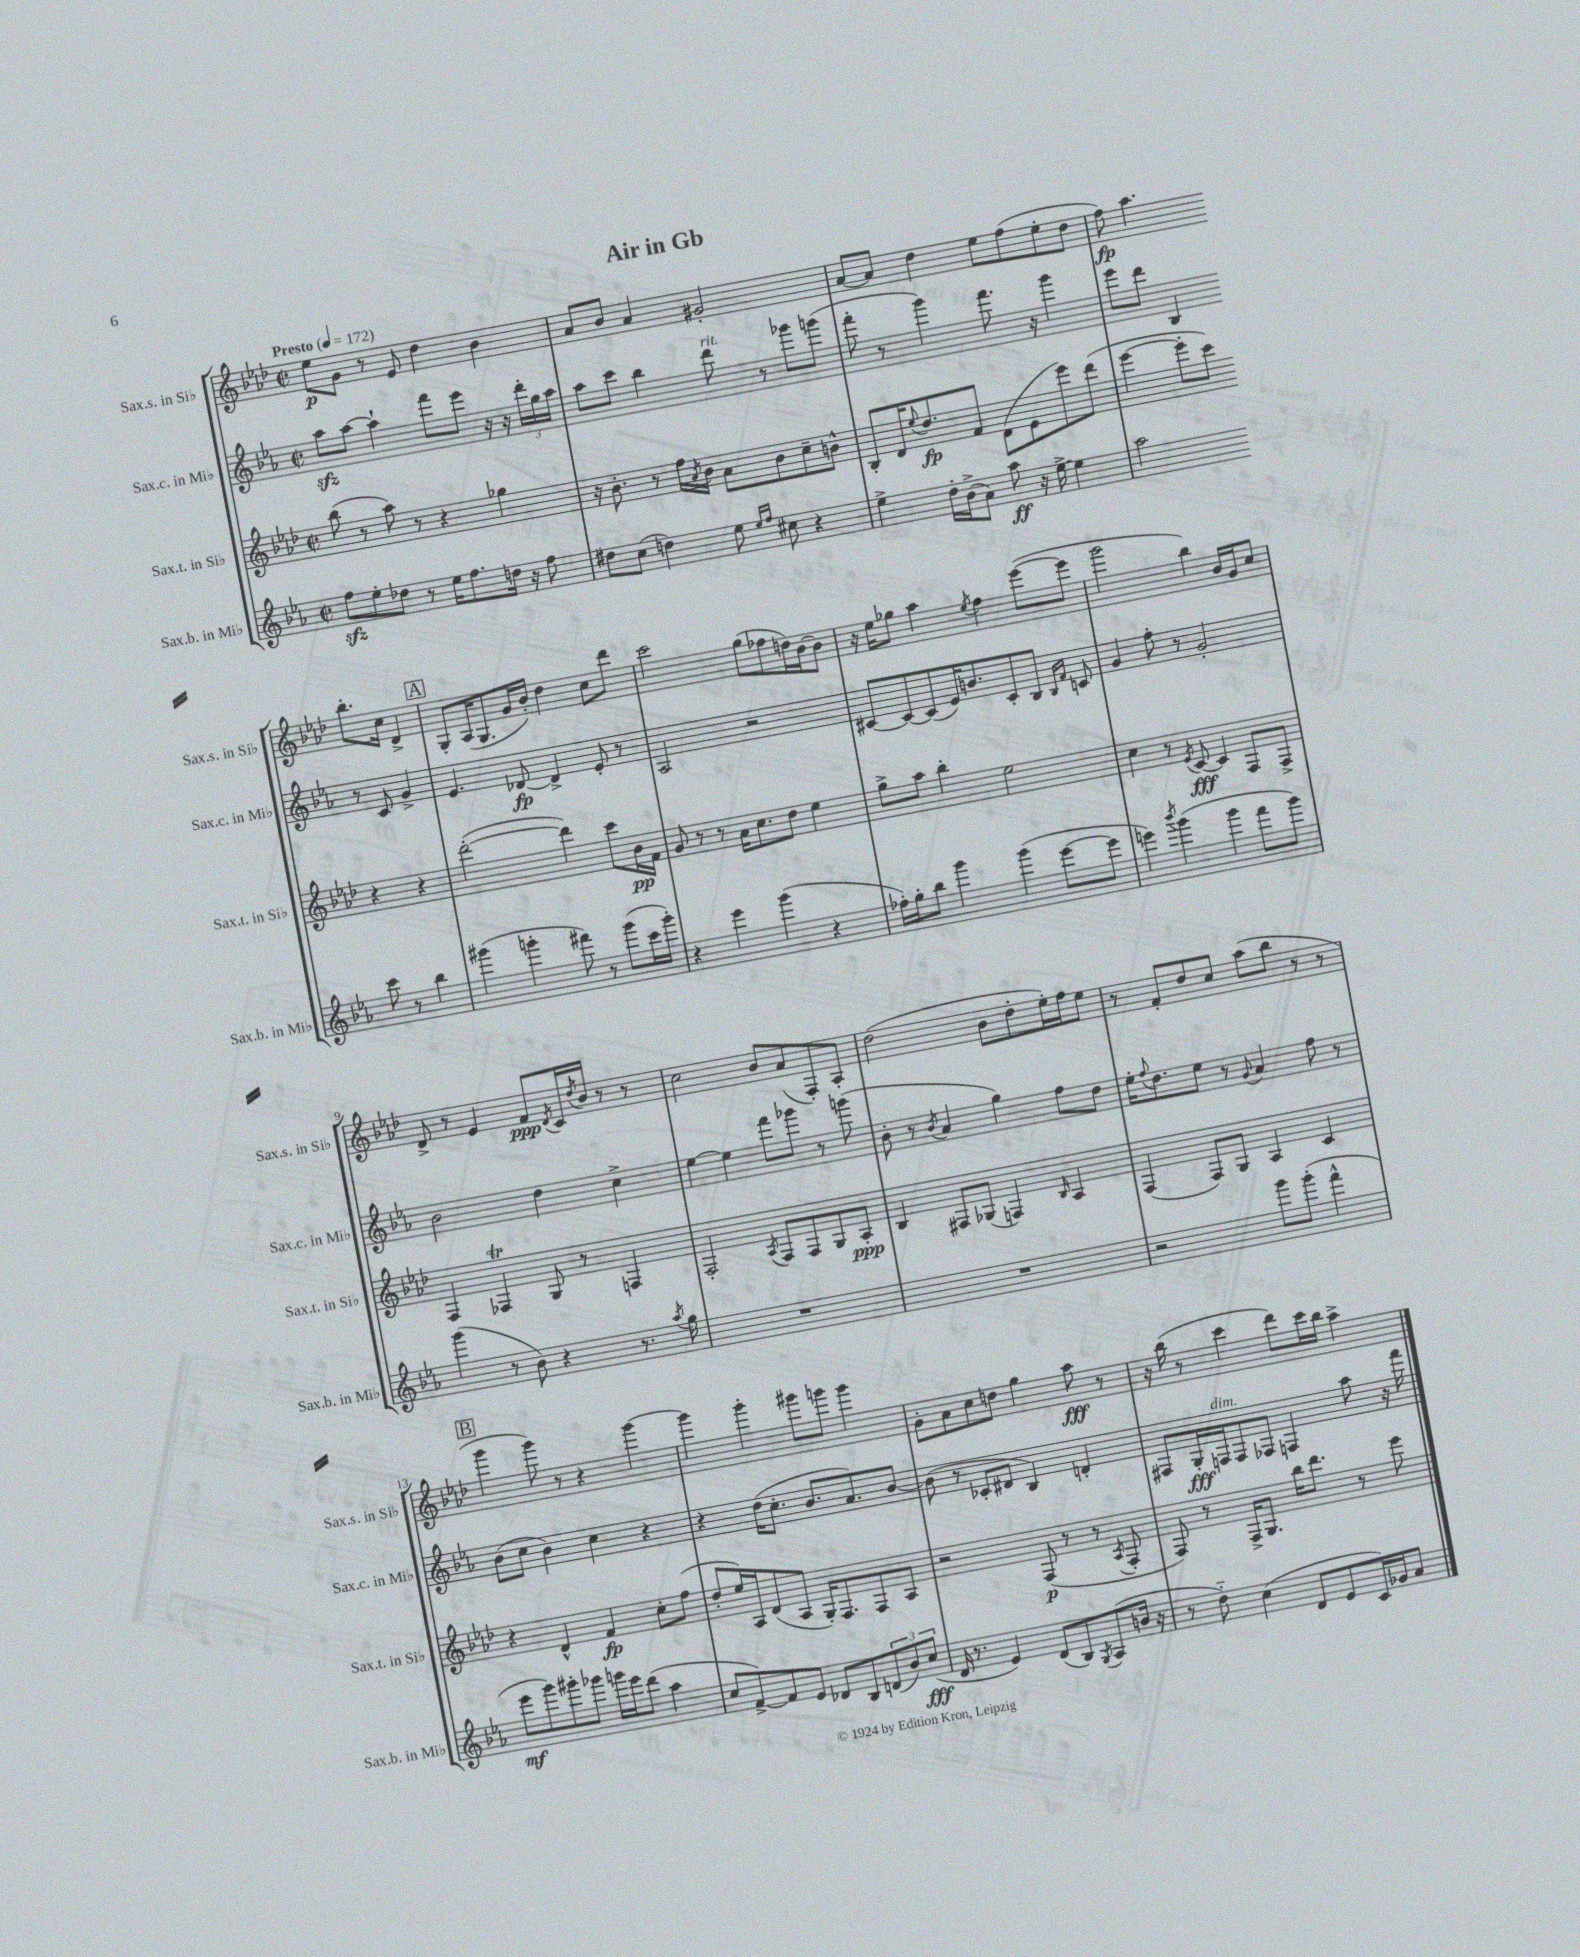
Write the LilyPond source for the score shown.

\header { title = "Air in Gb" }
<<
\new StaffGroup <<
\new Staff = "s0" \with { instrumentName = "Sax.s. in Sib" shortInstrumentName = "Sax.s. in Sib" } {
    \clef treble \key aes \major \defaultTimeSignature \time 2/2 \tempo "Presto" 4 = 172
    ees''8\p g'8 r8 ees'8 des''4 bes'4 |
    aes'8 bes'8 aes'4 gis'2-. |
    aes'8~ aes'8 des''4 ees''8 f''8( ees''8-. des''8 |
    f''8\fp) aes''4. bes''8.-. c''16 des'4-> |
    \mark \markup { \box "A" } g8-. aes16( g8. g'16 bes'16-.) des''4 c''8 des'''8 |
    c'''2 g''8( fes''8 d''16) bes'16~ bes'8 |
    r16 ees''16 ges''8 aes''4 \acciaccatura { ees''8 } f''4 ees'''8~( ees'''8 |
    g'''2 bes''4) bes'16 g'16 c''8 |
    des'8-> r8 ees'4 f'8\ppp \acciaccatura { des'8 } c'16 \acciaccatura { des''8 } bes'16 r8 r8 |
    c''2 bes'8 aes'8( f8-.) aes8-. |
    des''2( bes'8 des''8-. ees''16-.) f''16 ees''8 |
    r8 f'8-. des''8 c''8 aes''8( bes''8 r8 r8 |
    \mark \markup { \box "B" } g'''4 g'''8) r8 r4 g'''4~ |
    g'''4 g'''4-. gis'''8 g'''8 g'''4 |
    g'8-. aes'8 c''8 d''8 g''4 aes''8\fff r8 |
    r16 bes''16( r8 c'''4 des'''8) c'''16 bes''16 aes''4-> \bar "|." |
}
\new Staff = "s1" \with { instrumentName = "Sax.c. in Mib" shortInstrumentName = "Sax.c. in Mib" } {
    \clef treble \key ees \major \defaultTimeSignature \time 2/2
    aes''8\sfz aes''8~ aes''4-! f'''8 ees'''8 r16 r16 \tuplet 3/2 { d'''16-. g''16 aes''16 } |
    aes''8 c'''8 bes''4 d'''8^\markup { \italic "rit." } r8 ges'''8 g'''8( |
    f'''8-. r8 g'''4) f'''8. r16 g'''4 |
    ees'''8 d'''8 bes4 r8 c'8 g'4-> |
    \mark \markup { \box "A" } ees'4. des'8~\fp des'4-> ees'8-. r8 |
    aes2 r2 |
    cis'8~ cis'8~ cis'8( ees'16) b'8. cis'8-. bes8 \grace { bes16 f'16 } c'8 |
    g'4 f''8-. r8 g'2-. |
    bes'2 d''4 c''4-> |
    ees''4~ ees''4 f'''8 ges'''8 r8 g'''8( |
    bes'8-. r8 \acciaccatura { bes'8 } aes'4 g''4) f''8 d''8 |
    ees''16-. \appoggiatura { f''8 } d''8. ees''8 r8 \appoggiatura { g'8 } aes'4 f''8 r8 |
    \mark \markup { \box "B" } bes'8( c''8 bes'4) c''4 r4 |
    r4 d''16( c''8.-. bes'8. aes'8.) bes'8~ |
    bes'8( r8 ces'8-. dis'8 bes4) d'4-. |
    fis8 g16-.\fff f16^\markup { \italic "dim." } f8 fes8 f4 aes''8 r16 f'''16 \bar "|." |
}
\new Staff = "s2" \with { instrumentName = "Sax.t. in Sib" shortInstrumentName = "Sax.t. in Sib" } {
    \clef treble \key aes \major \defaultTimeSignature \time 2/2
    bes''8( r8 aes''8) r8 r4 ges''4 |
    r16 bes'8.-. r8 f''16 \acciaccatura { aes'8 } bes'16 aes'8 bes'8 c''8-- b'8-^ |
    bes8-. des'16 \appoggiatura { ees''8 } des''8.\fp f'8 des'8( ees'8 ees'''8) des'''8( |
    ees'''4~ ees'''8-. c'''8) r4 r4 |
    \mark \markup { \box "A" } des'''2~-.( des'''4) c'''8 bes'16\pp f'16 |
    g'8 r8 r8 aes'16 c''8. des''8 ees''4 |
    g''8-> aes''8 bes''4-. ees''2 |
    c''4 r8 \acciaccatura { ees'8 } c'8~\fff c'4 f8 f8-> |
    f4 fes4\trill g8 r8 f4 |
    f2-. \acciaccatura { aes8 } f8 f8 g8 aes8-.\ppp |
    bes4 fis8 ges8( f4) \grace { bes16 } aes4 |
    f4( f8) g8 aes4 c'4 |
    \mark \markup { \box "B" } r4 des'4-^ f'4\fp c''8-. f''8( |
    des''8-. ees''16) aes16 des'8( aes8 g16-.) f8. f8 aes8 |
    r2 f8\p( r8 r8 \acciaccatura { aes8 } f8-. |
    f8) r8 f16-> g8. bes''16 des'''8. r8 ees'''8 \bar "|." |
}
\new Staff = "s3" \with { instrumentName = "Sax.b. in Mib" shortInstrumentName = "Sax.b. in Mib" } {
    \clef treble \key ees \major \defaultTimeSignature \time 2/2
    f''8\sfz ees''8-. des''8 r8 ees''16 f''8. d''16 r16 f''8 |
    dis''8 c''8( d''4) ees''8 \grace { ees''16 f''16 } cis''8 r4 |
    ees''4-> d''16-. bes'16->( aes'8) aes''8\ff r16 ees''16~-> ees''4 |
    aes''2 c'''8 r8 bes''4 |
    \mark \markup { \box "A" } gis'''4( g'''4-. fis'''8) r8 g'''8( c'''16 g'''16-.) |
    r4 ees'''4 g'''4( r4 |
    fes''16-.) g''16-. bes''8 g'''4 g'''4( ees'''8~ ees'''8 |
    e'''4) \acciaccatura { bes'''8 } g'''4( g'''4 f'''8 g'''8) |
    g'''4( r8 bes'8) r4 r8. \acciaccatura { aes''8 } g''16 |
    R1 |
    R1 |
    r2 g'''8 g'''8-.( f'''4-^ |
    \mark \markup { \box "B" } ees'''8\mf g'''8) gis'''8-. ges'''8 g'''16 ees'''16 d'''8( aes''4 |
    c''8 f'8~->) f'8 ees'8 des'8 bes8 \tuplet 3/2 { d'8( bes'8) c''8\fff( } |
    d'16 r8. ees'4) d'8( bes8) \acciaccatura { g8 } aes8( b'16 r16 |
    r8 d''8-_) c''4( d'8 ees'8 c'16) ges'16 aes'8 \bar "|." |
}
>>
>>
